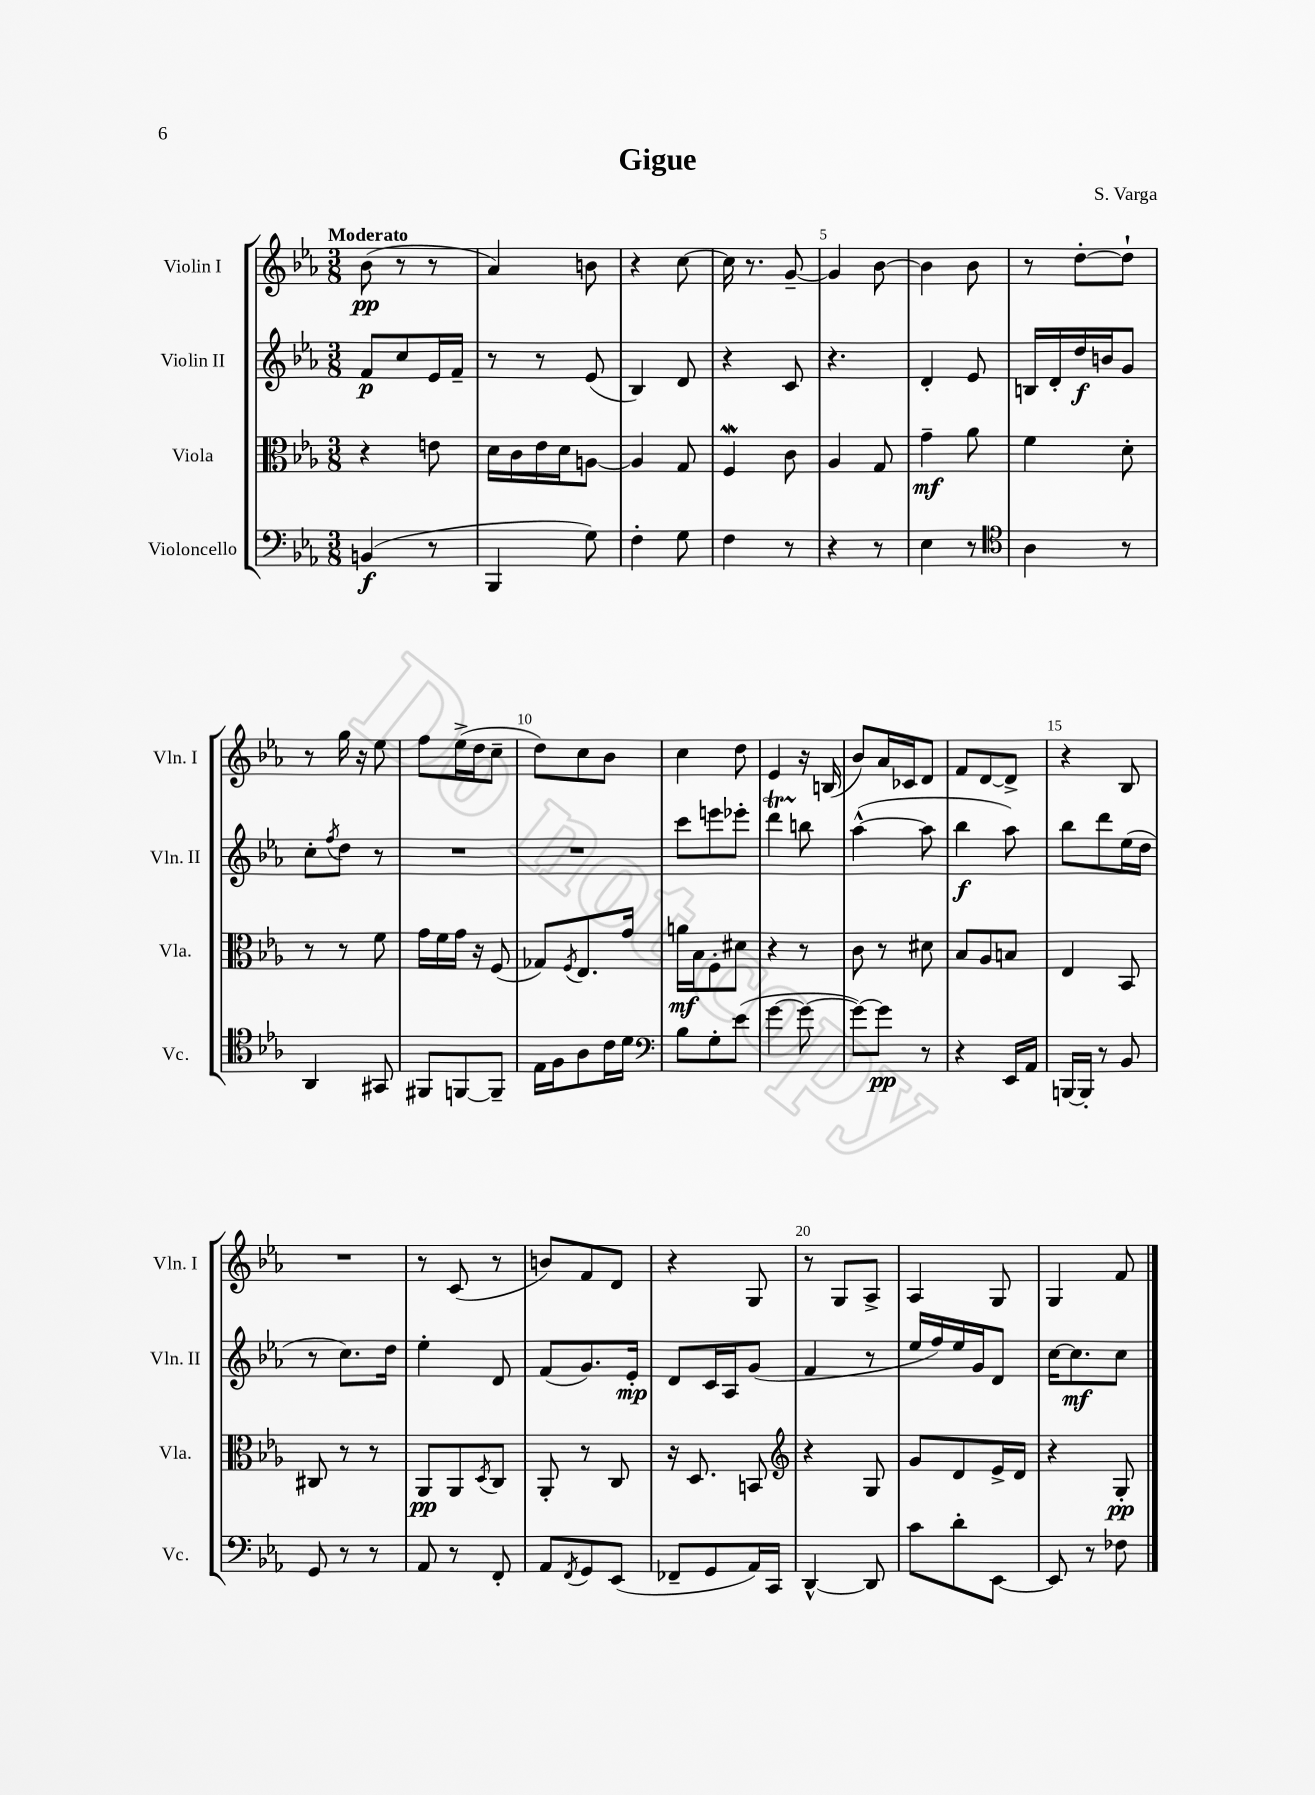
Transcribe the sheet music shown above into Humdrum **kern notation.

**kern	**dynam	**kern	**dynam	**kern	**dynam	**kern	**dynam
*part4	*part4	*part3	*part3	*part2	*part2	*part1	*part1
*staff4	*staff4	*staff3	*staff3	*staff2	*staff2	*staff1	*staff1
*I"Violoncello	*	*I"Viola	*	*I"Violin II	*	*I"Violin I	*
*I'Vc.	*	*I'Vla.	*	*I'Vln. II	*	*I'Vln. I	*
*clefF4	*	*clefC3	*	*clefG2	*	*clefG2	*
*k[b-e-a-]	*	*k[b-e-a-]	*	*k[b-e-a-]	*	*k[b-e-a-]	*
*M3/8	*	*M3/8	*	*M3/8	*	*M3/8	*
=1	=1	=1	=1	=1	=1	=1	=1
!	!	!	!	!	!	!LO:TX:a:B:t=Moderato	!
(4BBn/	f	4r	.	8f/L	p	(8b-\	pp
.	.	.	.	8cc/	.	8r	.
8r	.	8en\	.	16e-/L	.	8r	.
.	.	.	.	16f~/JJ	.	.	.
=2	=2	=2	=2	=2	=2	=2	=2
4BBB-/	.	16d\LL	.	8r	.	4a-/)	.
.	.	16c\	.	.	.	.	.
.	.	16e-\	.	8r	.	.	.
.	.	16d\J	.	.	.	.	.
8G\)	.	[8An\J	.	(8e-/	.	8bn\	.
=3	=3	=3	=3	=3	=3	=3	=3
4F'\	.	4A/]	.	4B-/)	.	4r	.
8G\	.	8G/	.	8d/	.	[8cc\	.
=4	=4	=4	=4	=4	=4	=4	=4
4F\	.	4FW/	.	4r	.	16cc\]	.
.	.	.	.	.	.	8.r	.
8r	.	8c\	.	8c/	.	[8g~/	.
=5	=5	=5	=5	=5	=5	=5	=5
4r	.	4A-/	.	4.r	.	4g/]	.
8r	.	8G/	.	.	.	[8b-\	.
=6	=6	=6	=6	=6	=6	=6	=6
4E-\	.	4g~\	mf	4d'/	.	4b-\]	.
8r	.	8a-\	.	8e-/	.	8b-\	.
=7	=7	=7	=7	=7	=7	=7	=7
*clefC4	*	*	*	*	*	*	*
4A-\	.	4f\	.	16Bn/LL	.	8r	.
.	.	.	.	16d'/	.	.	.
.	.	.	.	16dd/	f	[8dd'\L	.
.	.	.	.	16bn/J	.	.	.
8r	.	8d'\	.	8g/J	.	8dd`\J]	.
!!LO:LB:g=z
=8	=8	=8	=8	=8	=8	=8	=8
4AA-/	.	8r	.	8cc'\L	.	8r	.
.	.	.	.	8qff/	.	.	.
.	.	8r	.	8dd\J	.	16gg\	.
.	.	.	.	.	.	16r	.
8GG#X/	.	8f\	.	8r	.	8ee-\	.
=9	=9	=9	=9	=9	=9	=9	=9
8FF#X/L	.	16g\LL	.	4.r	.	8ff\L	.
.	.	16f\	.	.	.	.	.
[8FFn/	.	16g\JJ	.	.	.	(16ee-^\L	.
.	.	16r	.	.	.	16dd\J	.
8FF~/J]	.	(8F/	.	.	.	8cc~\J	.
=10	=10	=10	=10	=10	=10	=10	=10
16E-\LL	.	8G-X/L)	.	4.r	.	8dd\L)	.
16F\J	.	.	.	.	.	.	.
.	.	8qF/	.	.	.	.	.
8A-\	.	8.E-/	.	.	.	8cc\	.
16c\L	.	.	.	.	.	8b-\J	.
16d\JJ	.	16g/Jk	.	.	.	.	.
=11	=11	=11	=11	=11	=11	=11	=11
*clefF4	*	*	*	*	*	*	*
8B-\L	.	16an\LL	mf	8ccc\L	.	4cc\	.
.	.	16B-\J	.	.	.	.	.
8G'\	.	8F'\	.	8eeen\	.	.	.
(8e-\J	.	8d#X\J	.	8eee-X'\J	.	8dd\	.
=12	=12	=12	=12	=12	=12	=12	=12
[4g\	.	4r	.	4dddt\	.	4e-/	.
8g\_	.	8r	.	8bbn\	.	16r	.
.	.	.	.	.	.	(16Bn/	.
=13	=13	=13	=13	=13	=13	=13	=13
8g\L_)	.	8c\	.	([4aa-^^\	.	8b-/L)	.
8g\J]	pp	8r	.	.	.	16a-/L	.
.	.	.	.	.	.	16c-X/J	.
8r	.	8d#X\	.	8aa-\]	.	8d/J	.
=14	=14	=14	=14	=14	=14	=14	=14
4r	.	8B-/L	.	4bb-\	f	8f/L	.
.	.	8A-/	.	.	.	[8d/	.
16EE-/LL	.	8Bn/J	.	8aa-\)	.	8d^/J]	.
16AA-/JJ	.	.	.	.	.	.	.
=15	=15	=15	=15	=15	=15	=15	=15
[16BBBn/LL	.	4E-/	.	8bb-\L	.	4r	.
16BBB'/JJ]	.	.	.	.	.	.	.
8r	.	.	.	8ddd\	.	.	.
8BB-/	.	8BB-/	.	(16ee-\L	.	8B-/	.
.	.	.	.	16dd\JJ	.	.	.
!!LO:LB:g=z
=16	=16	=16	=16	=16	=16	=16	=16
8GG/	.	8C#X/	.	8r	.	4.r	.
8r	.	8r	.	8.cc\L)	.	.	.
8r	.	8r	.	.	.	.	.
.	.	.	.	16dd\Jk	.	.	.
=17	=17	=17	=17	=17	=17	=17	=17
8AA-/	.	8AA-/L	pp	4ee-'\	.	8r	.
8r	.	8AA-/	.	.	.	(8c/	.
.	.	8qD/	.	.	.	.	.
8FF'/	.	8C/J	.	8d/	.	8r	.
=18	=18	=18	=18	=18	=18	=18	=18
8AA-/L	.	8AA-'/	.	(8f/L	.	8bn/L)	.
8qFF/	.	.	.	.	.	.	.
8GG/	.	8r	.	8.g/)	.	8f/	.
(8EE-/J	.	8C/	.	.	.	8d/J	.
.	.	.	.	16e-'/Jk	mp	.	.
=19	=19	=19	=19	=19	=19	=19	=19
8FF-X~/L	.	16r	.	8d/L	.	4r	.
.	.	8.D/	.	.	.	.	.
8GG/	.	.	.	16c/L	.	.	.
.	.	.	.	16A-/J	.	.	.
16AA-/L)	.	8BBn/	.	(8g/J	.	8G/	.
16CC/JJ	.	.	.	.	.	.	.
=20	=20	=20	=20	=20	=20	=20	=20
*	*	*clefG2	*	*	*	*	*
[4DD^^/	.	4r	.	4f/	.	8r	.
.	.	.	.	.	.	8G/L	.
8DD/]	.	8G/	.	8r	.	8A-^/J	.
=21	=21	=21	=21	=21	=21	=21	=21
8c\L	.	8g/L	.	16ee-/LL	.	4A-/	.
.	.	.	.	16ff/)	.	.	.
8d'\	.	8d/	.	16ee-/	.	.	.
.	.	.	.	16g/J	.	.	.
[8EE-\J	.	16e-^/L	.	8d/J	.	8G/	.
.	.	16d/JJ	.	.	.	.	.
=22	=22	=22	=22	=22	=22	=22	=22
8EE-/]	.	4r	.	[16cc\KL	.	4G/	.
.	.	.	.	8.cc\]	mf	.	.
8r	.	.	.	.	.	.	.
8F-X\	.	8G'/	pp	8cc\J	.	8f/	.
==	==	==	==	==	==	==	==
*-	*-	*-	*-	*-	*-	*-	*-
